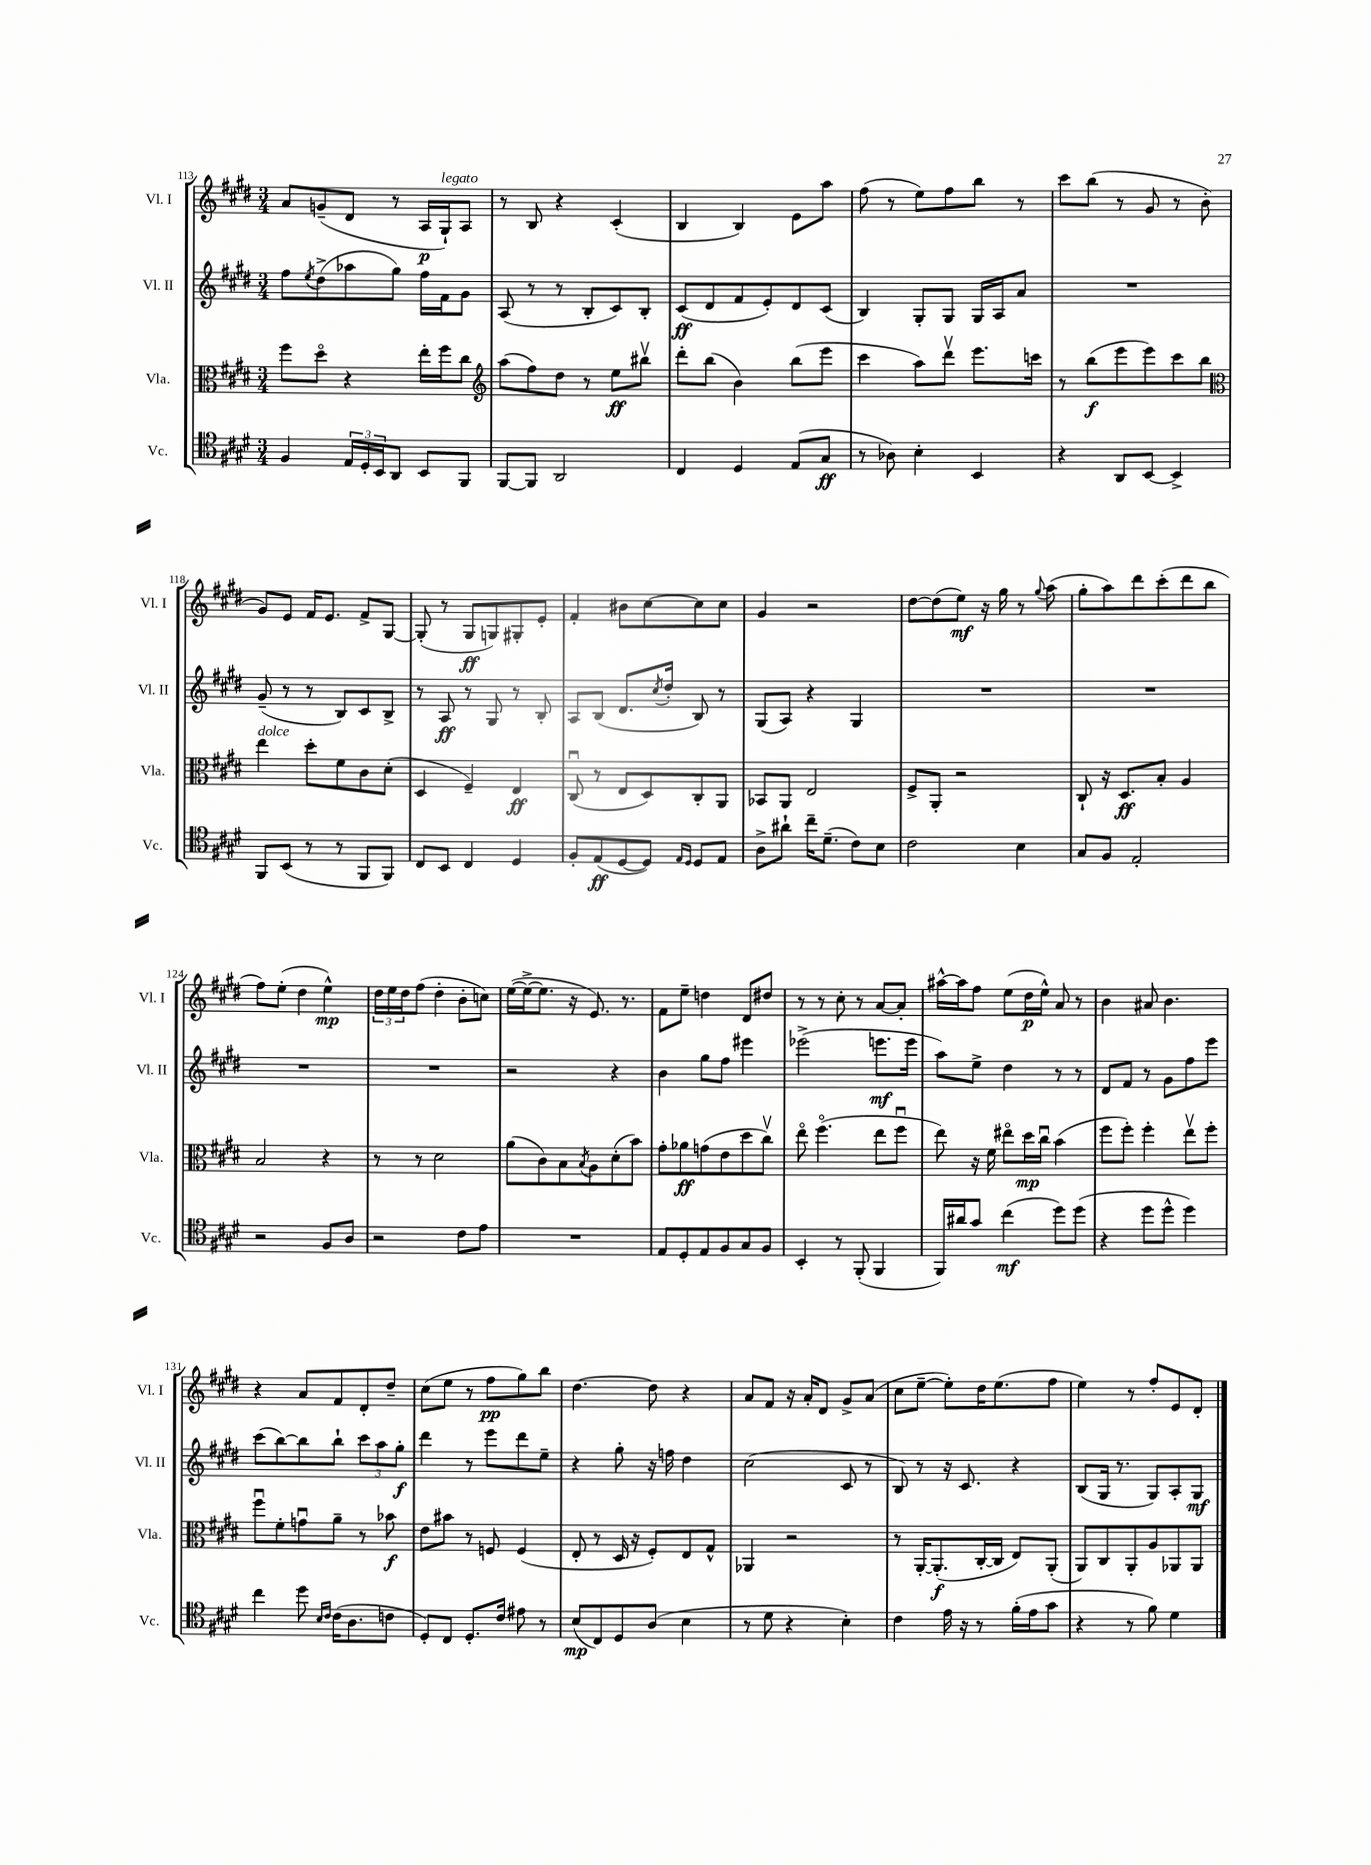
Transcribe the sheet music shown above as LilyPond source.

<<
\new StaffGroup <<
\new Staff = "s0" \with { instrumentName = "Vl. I" shortInstrumentName = "Vl. I" } {
    \clef treble \key e \major \numericTimeSignature \time 3/4
    a'8 g'8--( dis'8 r8 a16\p gis16-!^\markup { \italic "legato" }) a8 |
    r8 b8 r4 cis'4-.( |
    b4 b4) e'8 a''8 |
    fis''8( r8 e''8) fis''8 b''8 r8 |
    cis'''8 b''8( r8 gis'8 r8 b'8-. |
    gis'8) e'8 fis'16 e'8. fis'8-> gis8~ |
    gis8-.( r8 gis8\ff g8) gis8-. e'8-. |
    fis'4-. bis'8 cis''8~ cis''8 cis''8 |
    gis'4 r2 |
    dis''8~ dis''8( e''8\mf) r16 gis''16 r8 \appoggiatura { gis''8 } a''8( |
    gis''8-. a''8) dis'''8 cis'''8-.( dis'''8 b''8 |
    fis''8) e''8-.( dis''4 e''4-^\mp) |
    \tuplet 3/2 { dis''16 e''16 dis''16 } fis''8( dis''4-. b'8-. c''8) |
    e''16~( e''16~-> e''8. r16 e'8.) r8. |
    fis'8 e''8-- d''4 dis'8 dis''8 |
    r8 r8 cis''8-. r8 a'8~ a'8-. |
    ais''16~-^ ais''16 fis''8 e''8( dis''16\p e''16-^) a'8 r8 |
    b'4 ais'8 b'4. |
    r4 a'8 fis'8 dis'8-. dis''8-- |
    cis''8( e''8 r8 fis''8\pp gis''8) b''8 |
    dis''4.~ dis''8 r4 |
    a'8 fis'8 r16 a'16-. dis'8 gis'8-> a'8( |
    cis''8 e''8~-- e''8-.) dis''16 e''8.( fis''8 |
    e''4) r8 fis''8-. e'8 dis'8-. \bar "|." |
}
\new Staff = "s1" \with { instrumentName = "Vl. II" shortInstrumentName = "Vl. II" } {
    \clef treble \key e \major \numericTimeSignature \time 3/4
    fis''8 \acciaccatura { e''8 } dis''8->( aes''8 gis''8) fis''16 fis'16 gis'8 |
    a8( r8 r8 b8-. cis'8) b8-. |
    cis'8\ff( dis'8 fis'8 e'8-.) dis'8 cis'8( |
    b4) gis8-. gis8 gis16 a16 a'8 |
    R2. |
    gis'8--( r8 r8 b8) cis'8 b8-> |
    r8 a8\ff r8 gis8 r8 b8-. |
    a8 b8( dis'8. \acciaccatura { cis''8 } dis''16-. b8) r8 |
    gis8( a8) r4 gis4 |
    R2. |
    R2. |
    R2. |
    R2. |
    r2 r4 |
    b'4 gis''8 fis''8 eis'''4 |
    ees'''2->( e'''8.\mf e'''16 |
    a''8) e''8-> dis''4 r8 r8 |
    dis'8 fis'8 r8 gis'8 fis''8 e'''8 |
    cis'''8( b''8~) b''8 b''8-! \tuplet 3/2 { cis'''8 a''8 gis''8-.\f } |
    dis'''4 r8 e'''8 dis'''8 e''8-- |
    r4 gis''8-. r16 f''16 dis''4 |
    cis''2( cis'8 r8 |
    b8) r8 r16 cis'8. r4 |
    b8( gis16 r8. gis8) a8-. gis8\mf \bar "|." |
}
\new Staff = "s2" \with { instrumentName = "Vla." shortInstrumentName = "Vla." } {
    \clef alto \key e \major \numericTimeSignature \time 3/4
    fis''8 dis''8\flageolet r4 e''16-. fis''16 cis''8 |
    \clef treble a''8( fis''8) dis''8 r8 e''8\ff bis''8\upbow |
    dis'''8-. b''8( b'4) b''8( e'''8 |
    cis'''4 a''8) dis'''8\upbow e'''8. c'''16 |
    r8 b''8\f( e'''8 e'''8) cis'''8 b''8 |
    \clef alto e''4^\markup { \italic "dolce" } dis''8-. fis'8 cis'8 dis'8-.( |
    dis4 fis4--) e4\ff |
    cis8\downbow( r8 e8 dis8) cis8-. a,8 |
    bes,8 a,8 e2 |
    fis8-> a,8-. r2 |
    cis8-! r16 dis8.\ff b8-. a4 |
    b2 r4 |
    r8 r8 dis'2 |
    a'8( cis'8) b8 \acciaccatura { b8 } a8 dis'8-.( b'8) |
    gis'8-. aes'8\ff g'8( e'8 dis''8 cis''8\upbow) |
    e''8\flageolet fis''4.\flageolet( e''8 fis''8\downbow |
    e''8) r16 fis'16 eis''8\flageolet dis''16\mp cis''16\downbow b'4( |
    fis''8 fis''8-.) fis''4-. e''8\upbow fis''8-. |
    fis''8\downbow fis'8-. g'8\downbow a'8-- r8 bes'8\f |
    e'8 bis'8 r8 f8 f4( |
    e8-. r8 dis16 r16 fis8-.) e8 gis8-^ |
    aes,4 r2 |
    r8 a,16~-. a,8.-.\f( cis16~-. cis16 e8) a,8-.( |
    a,8) cis8 a,8-. a8 aes,8 aes,8 \bar "|." |
}
\new Staff = "s3" \with { instrumentName = "Vc." shortInstrumentName = "Vc." } {
    \clef tenor \key e \major \numericTimeSignature \time 3/4
    fis4 \tuplet 3/2 { e16 dis16-. b,16 } a,8 b,8 fis,8 |
    fis,8~ fis,8 a,2 |
    cis4 dis4 e8( gis8\ff |
    r8 aes8) b4-. b,4 |
    r4 a,8 b,8~ b,4-> |
    fis,8 b,8( r8 r8 fis,8 fis,8) |
    cis8 b,8 cis4 dis4 |
    fis8-. e8\ff( dis8~ dis8) \grace { e16 dis16 } dis8 e8 |
    a8-> ais'8-! cis''16-- dis'8.--( cis'8) b8 |
    cis'2 b4 |
    gis8 fis8 e2-. |
    r2 fis8 a8 |
    r2 cis'8 e'8 |
    R2. |
    e8 dis8-. e8 fis8 gis8 fis8 |
    b,4-. r8 fis,8-.( fis,4 |
    fis,16) ais'16 gis'8 cis''4\mf( dis''8) dis''8( |
    r4 dis''8 dis''8-^ dis''4) |
    cis''4 dis''8 \grace { b16 cis'16 } cis'16( a8. c'8 |
    dis8-.) cis8 dis8.-. cis'16 eis'8 r8 |
    b8\mp( cis8) dis8 a8( b4 |
    r8 dis'8 r4 b4-.) |
    cis'4 e'16 r16 r8 fis'16-.( e'16 gis'8 |
    r4 r8 fis'8) dis'4 \bar "|." |
}
>>
>>
\layout { \context { \Score currentBarNumber = #113 } }
